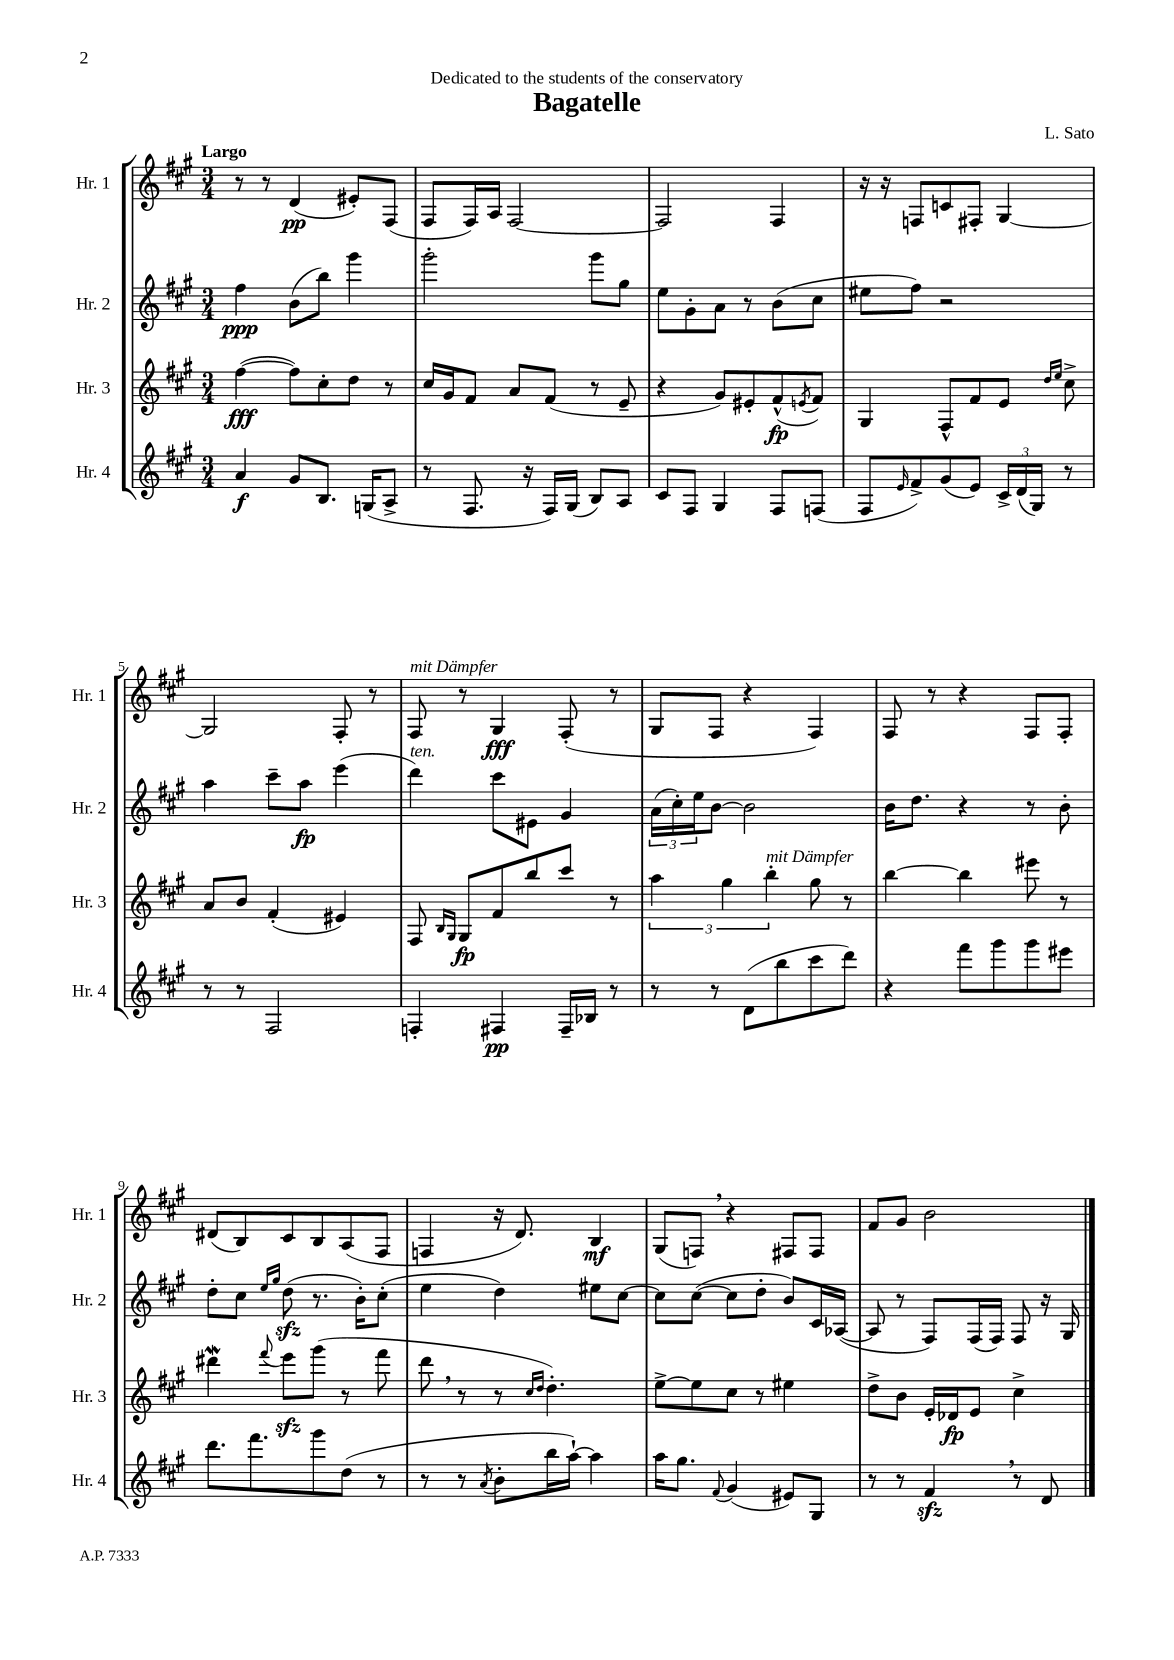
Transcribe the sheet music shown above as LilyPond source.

\header { title = "Bagatelle" composer = "L. Sato" dedication = "Dedicated to the students of the conservatory" }
<<
\new StaffGroup <<
\new Staff = "s0" \with { instrumentName = "Hr. 1" shortInstrumentName = "Hr. 1" } {
    \clef treble \key a \major \numericTimeSignature \time 3/4 \tempo "Largo"
    r8 r8 d'4\pp( eis'8-.) fis8( |
    fis8 fis16) a16 fis2~ |
    fis2 fis4 |
    r16 r16 f8 c'8 fis8-. gis4~ |
    gis2 fis8-. r8 |
    fis8^\markup { \italic "mit Dämpfer" } r8 gis4\fff fis8-.( r8 |
    gis8 fis8 r4 fis4) |
    fis8 r8 r4 fis8 fis8-. |
    dis'8( b8) cis'8 b8 a8( fis8 |
    f4 r16 d'8.) b4\mf |
    gis8( f8) \breathe r4 fis8 fis8 |
    fis'8 gis'8 b'2 \bar "|." |
}
\new Staff = "s1" \with { instrumentName = "Hr. 2" shortInstrumentName = "Hr. 2" } {
    \clef treble \key a \major \numericTimeSignature \time 3/4
    fis''4\ppp b'8( b''8) gis'''4 |
    gis'''2-. gis'''8 gis''8 |
    e''8 gis'8-. a'8 r8 b'8( cis''8 |
    eis''8 fis''8) r2 |
    a''4 cis'''8-- a''8\fp e'''4( |
    d'''4^\markup { \italic "ten." }) cis'''8 eis'8 gis'4 |
    \tuplet 3/2 { a'16( cis''16-.) e''16 } b'8~ b'2 |
    b'16 d''8. r4 r8 b'8-. |
    d''8-. cis''8 \grace { e''16 gis''16 } d''8\sfz( r8. b'16-.) cis''8-.( |
    e''4 d''4) eis''8 cis''8~ |
    cis''8 cis''8~( cis''8 d''8-. b'8) cis'16 aes16~( |
    aes8 r8 fis8) fis16( fis16) fis8 r16 gis16 \bar "|." |
}
\new Staff = "s2" \with { instrumentName = "Hr. 3" shortInstrumentName = "Hr. 3" } {
    \clef treble \key a \major \numericTimeSignature \time 3/4
    fis''4~\fff( fis''8) cis''8-. d''8 r8 |
    cis''16 gis'16 fis'8 a'8 fis'8( r8 e'8-- |
    r4 gis'8) eis'8-. fis'8-^\fp( \acciaccatura { e'8 } fis'8) |
    gis4 fis8-^ fis'8 e'8 \grace { d''16 e''16 } cis''8-> |
    a'8 b'8 fis'4-.( eis'4) |
    fis8 \grace { b16 gis16 } gis8\fp fis'8 b''8 cis'''8 r8 |
    \tuplet 3/2 { a''4 gis''4 b''4-.^\markup { \italic "mit Dämpfer" } } gis''8 r8 |
    b''4~ b''4 eis'''8 r8 |
    dis'''4\mordent \appoggiatura { fis'''8 } e'''8\sfz gis'''8( r8 fis'''8 |
    d'''8 \breathe r8 r8 \grace { cis''16 d''16 } d''4.-.) |
    e''8~-> e''8 cis''8 r8 eis''4 |
    d''8-> b'8 e'16-. des'16\fp e'8 cis''4-> \bar "|." |
}
\new Staff = "s3" \with { instrumentName = "Hr. 4" shortInstrumentName = "Hr. 4" } {
    \clef treble \key a \major \numericTimeSignature \time 3/4
    a'4\f gis'8 b8. g16( a8-> |
    r8 fis8. r16 fis16) gis16( b8) a8 |
    cis'8 fis8 gis4 fis8 f8( |
    fis8 \grace { e'16 } fis'8->) gis'8( e'8) \tuplet 3/2 { cis'16-> d'16( gis16) } r8 |
    r8 r8 fis2 |
    f4-. fis4\pp fis16-- bes16 r8 |
    r8 r8 d'8( b''8 cis'''8 d'''8) |
    r4 fis'''8 gis'''8 gis'''8 eis'''8 |
    d'''8. fis'''8. gis'''8 d''8( r8 |
    r8 r8 \acciaccatura { a'8 } b'8-. b''16 a''16~-!) a''4 |
    a''16 gis''8. \appoggiatura { fis'8 } gis'4( eis'8) gis8 |
    r8 r8 fis'4\sfz \breathe r8 d'8 \bar "|." |
}
>>
>>
